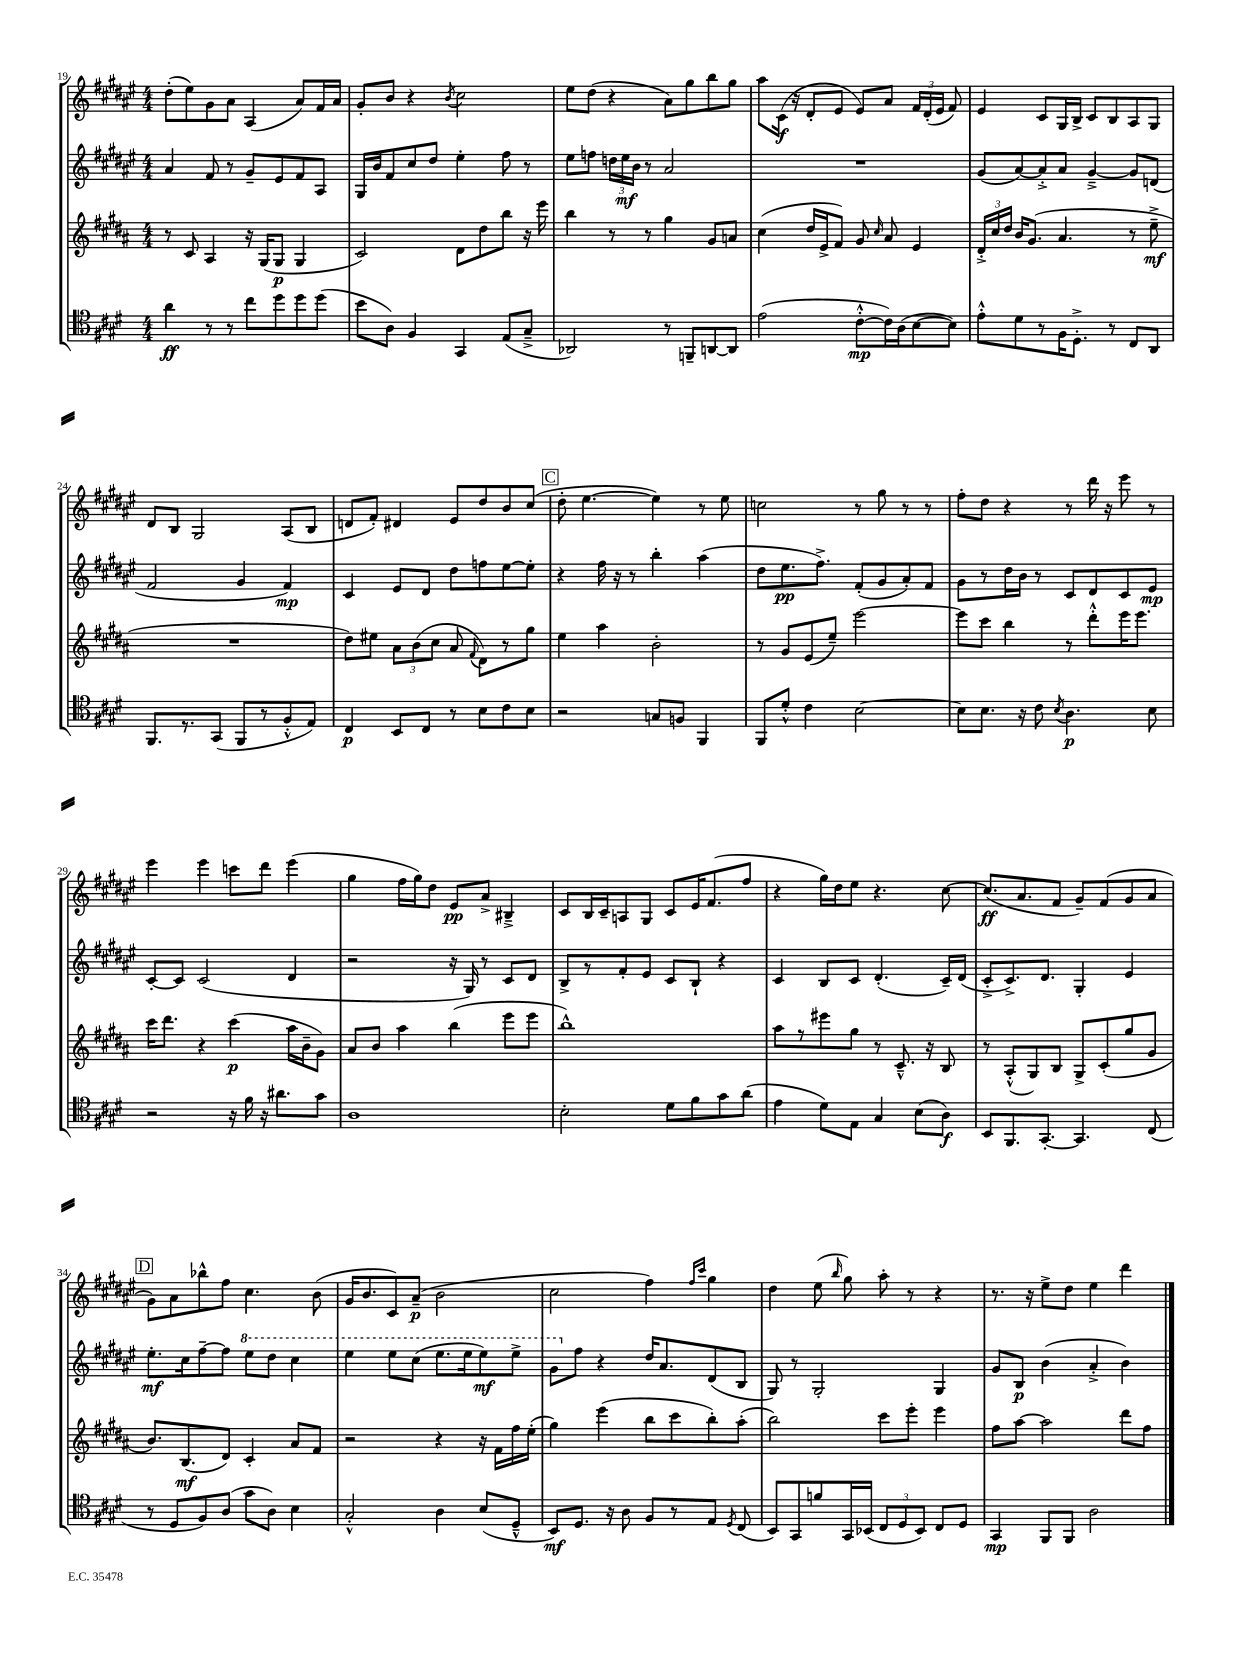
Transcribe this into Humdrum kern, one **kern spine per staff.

**kern	**kern	**kern	**kern
*staff4	*staff3	*staff2	*staff1
*clefC4	*clefG2	*clefG2	*clefG2
*k[f#c#g#d#]	*k[f#c#g#d#a#]	*k[f#c#g#d#a#e#]	*k[f#c#g#d#a#e#]
*M4/4	*M4/4	*M4/4	*M4/4
4a\	8r	4a#/	(8dd#'\L
.	8c#/	.	8ee#\)
8r	4A#/	8f#/	8g#\
8r	.	8r	8a#\J
8cc#\L	16r	8g#~/L	(4A#/
.	(16G#/LK	.	.
8dd#\	8G#/J	8e#/	.
8dd#\	4G#/	8f#/	8a#/L)
(8dd#\J	.	8A#/J	16f#/L
.	.	.	16a#/JJ
=	=	=	=
8b\L	2c#/)	16G#/LL	8g#'/L
.	.	16b/J	.
8A\J)	.	8f#/	8b/J
4F#/	.	8cc#/	4r
.	.	8dd#/J	.
.	.	.	8qb/
4GG#/	8d#\L	4ee#'\	2cc#\
.	8dd#\	.	.
(8E/L	8bb\J	8ff#\	.
8G#~^/J	16r	8r	.
.	16eee\	.	.
=	=	=	=
2AA-/)	4bb\	8ee#\L	8ee#\L
.	.	8ff\J	(8dd#\J
.	8r	24dd\LL	4r
.	.	24ee#\	.
.	.	24b\JJ	.
.	8r	8r	.
8r	4gg#\	2a#/	8a#\L)
8FF~/L	.	.	8gg#\
[8AA/	8g#/L	.	8bb\
8AA/]J	8a/J	.	8gg#\J
=	=	=	=
(2e\	(4cc#\	1r	8aa#\L
.	.	.	(16c#\Jk
.	.	.	16r
.	16dd#/LL	.	8d#'/L
.	16e^/J	.	.
.	8f#/J)	.	8e#/J
[8c#'^^\L	8g#/	.	8e#/L)
.	16qqcc#/	.	.
16c#\]L)	8a#/	.	8a#/J
(16A\J	.	.	.
[8B\	4e/	.	24f#/LL
.	.	.	(24d#'/
.	.	.	24e#/JJ
8B\]J)	.	.	8f#/)
=	=	=	=
8e'^^\L	24d#'^/LL	(8g#/L	4e#/
.	24cc#/	.	.
.	24dd#/JJ	.	.
8d#\	16b/LK	[8a#/)	.
.	(8.g#/J	.	.
8r	.	8a#'^/]	8c#/L
16F#\K	4.a#/	8a#/J	16G#/L
8.D#'^\J	.	.	16B^/JJ
.	.	[4g#~^/	8c#/L
8r	.	.	8B/
8C#/L	8r	8g#/]L	8A#/
8AA/J	8ee~^\	(8d/J	8G#/J
=	=	=	=
8.FF#/L	1r	2f#/	8d#/L
.	.	.	8B/J
8.r	.	.	.
.	.	.	2G#/
(8GG#/J	.	.	.
8FF#/L	.	4g#/	.
8r	.	.	.
8F#'^^/	.	4f#/)	(8A#/L
8E/J)	.	.	8B/J
=	=	=	=
4C#/	8dd#\L)	4c#/	8d/L
.	8ee#\J	.	8f#'/J)
8BB/L	12a#\L	8e#/L	4d#/
.	(12b\	.	.
8C#/J	.	8d#/J	.
.	12cc#\J	.	.
8r	8a#/	8dd#\L	8e#/L
.	8qqf#/	.	.
8B\L	8d#\L)	8ff\	8dd#/
8c#\	8r	[8ee#\	8b/
8B\J	8gg#\J	8ee#'\]J	(8cc#/J
=	=	=	=
2r	4ee\	4r	8dd#'\
.	.	.	[4.ee#\
.	4aa#\	16ff#\	.
.	.	16r	.
.	.	8r	.
8G/L	2b'\	4bb'\	4ee#\])
8F/J	.	.	.
4FF#/	.	(4aa#\	8r
.	.	.	8ee#\
=	=	=	=
8FF#/L	8r	8dd#\L	2cc\
8d#'^^/J	8g#/L	8.ee#\	.
4c#\	(8e/	.	.
.	.	8.ff#^\J)	.
.	8ee~/J)	.	.
[2B\	[2eee\	(8f#'/L	8r
.	.	8g#/	8gg#\
.	.	8a#'/)	8r
.	.	8f#/J	8r
=	=	=	=
8B\]L	8eee\]L	8g#\L	8ff#'\L
8.B\J	8ccc#\J	8r	8dd#\J
.	4bb\	16dd#\L	4r
16r	.	16b\JJ	.
8c#\	.	8r	.
8qB/	.	.	.
4.A\	8r	8c#/L	8r
.	8ddd#'^^\L	8d#/	16ddd#\
.	.	.	16r
.	16eee\K	8c#/	8eee#\
.	8.eee\J	.	.
8B\	.	8e#/J	8r
=	=	=	=
2r	16ccc#\LK	[8c#'/L	4eee#\
.	8.ddd#\J	.	.
.	.	8c#/]J	.
.	4r	(2c#/	4eee#\
16r	(4ccc#\	.	8ccc\L
16f#\	.	.	.
16r	.	.	8ddd#\J
8.a#\L	.	.	.
.	16aa#\LL	4d#/	(4eee#\
.	16b~\J	.	.
8g#\J	8g#\J)	.	.
=	=	=	=
1A	8a#/L	2r	4gg#\
.	8b/J	.	.
.	4aa#\	.	16ff#\LL
.	.	.	16gg#\J)
.	.	.	8dd#\J
.	(4bb\	16r	8e#/L
.	.	16G#/)	.
.	.	8r	8a#^/J
.	8eee\L	8c#/L	4B#~^/
.	8eee\J	8d#/J	.
=	=	=	=
2B'\	1bb^^)	8B^/L	8c#/L
.	.	8r	16B/L
.	.	.	16c#~/J
.	.	8f#'/	8A/
.	.	8e#/J	8G#/J
8d#\L	.	8c#/L	8c#/L
8f#\	.	8B`/J	16e#/K
.	.	.	(8.f#/
8g#\	.	4r	.
(8a\J	.	.	8ff#/J
=	=	=	=
4e\	8aa#\L	4c#/	4r
.	8r	.	.
8d#\L)	8eee#\	8B/L	16gg#\LL)
.	.	.	16dd#\J
8E\J	8gg#\J	8c#/J	8ee#\J
4G#/	8r	(4.d#'/	4.r
.	8.c#~^^/	.	.
(8B\L	.	.	.
.	16r	.	.
8A\J)	8B/	16c#~/LL)	[8cc#\
.	.	(16d#/JJ	.
=	=	=	=
8BB/L	8r	8c#'^/L	(8.cc#/]L
8.FF#/	(8A#'^^/L	8.c#^/)	.
.	.	.	8.a#/
.	8G#/)	.	.
[8.GG#'/J	.	8.d#/J	.
.	8B/J	.	8f#/J
4.GG#/]	8G#^/L	4G#'/	8g#~/L)
.	(8c#'/	.	(8f#/
.	8gg#/	4e#/	8g#/
(8C#/	8g#/J	.	8a#/J
=	=	=	=
8r	8.b/L)	8.ee#'\L	8g#\L)
8D#/L	.	.	8a#\
.	(8.B/	16cc#\k	.
8F#/)	.	[8ff#~\	8bb-^^\
(8A/J	8d#/J)	8ff#\]J	8ff#\J
8g#\L	4c#'/	8eee#\L	4.cc#\
8A\J)	.	8ddd#\J	.
4B\	8a#/L	4ccc#\	.
.	8f#/J	.	(8b\
=	=	=	=
2G#'^^/	2r	4eee#\	16g#/LK
.	.	.	8.b/
.	.	8eee#\L	8c#/)
.	.	(8ccc#\J	(8a#~/J
4A\	4r	8.eee#\L	2b\
.	.	16eee#\k	.
(8B/L	16r	8eee#\)	.
.	16f#\LL	.	.
8D#~^^/J	16ff#\	8eee#^\J	.
.	(16ee'\JJ	.	.
=	=	=	=
8BB/L)	4gg#\)	8gg#\L	2cc#\
8.D#/J	.	8ff#\J	.
.	(4eee\	4r	.
16r	.	.	.
8A\	.	.	.
8F#/L	8bb\L	16dd#/LK	4ff#\)
.	.	8.a#/	.
8r	8ccc#\	.	.
.	.	.	16qqff#/LL
.	.	.	16qqccc#/JJ
8E/J	8bb'\)	(8d#/	4gg#\
8qD#/	.	.	.
(8C#/	(8aa#'\J	8B/J	.
=	=	=	=
8BB/L)	2bb\)	8G#/)	4dd#\
8GG#/	.	8r	.
8f/	.	2G#'/	(8ee#\
.	.	.	16qqbb/
16GG#/L	.	.	8gg#\)
(16BB-/JJ	.	.	.
12C#/L	8ccc#\L	.	8aa#'\
12D#/	.	.	.
.	8eee'\J	.	8r
12BB-/J)	.	.	.
8C#/L	4eee\	4G#/	4r
8D#/J	.	.	.
=	=	=	=
4GG#/	8ff#\L	8g#/L	8.r
.	[8aa#\J	8B/J	.
.	.	.	16r
8FF#/L	2aa#\]	(4b\	8ee#^\L
8FF#/J	.	.	8dd#\J
2A\	.	4a#'^/	4ee#\
.	8ddd#\L	4b\)	4ddd#\
.	8ff#\J	.	.
==	==	==	==
*-	*-	*-	*-
